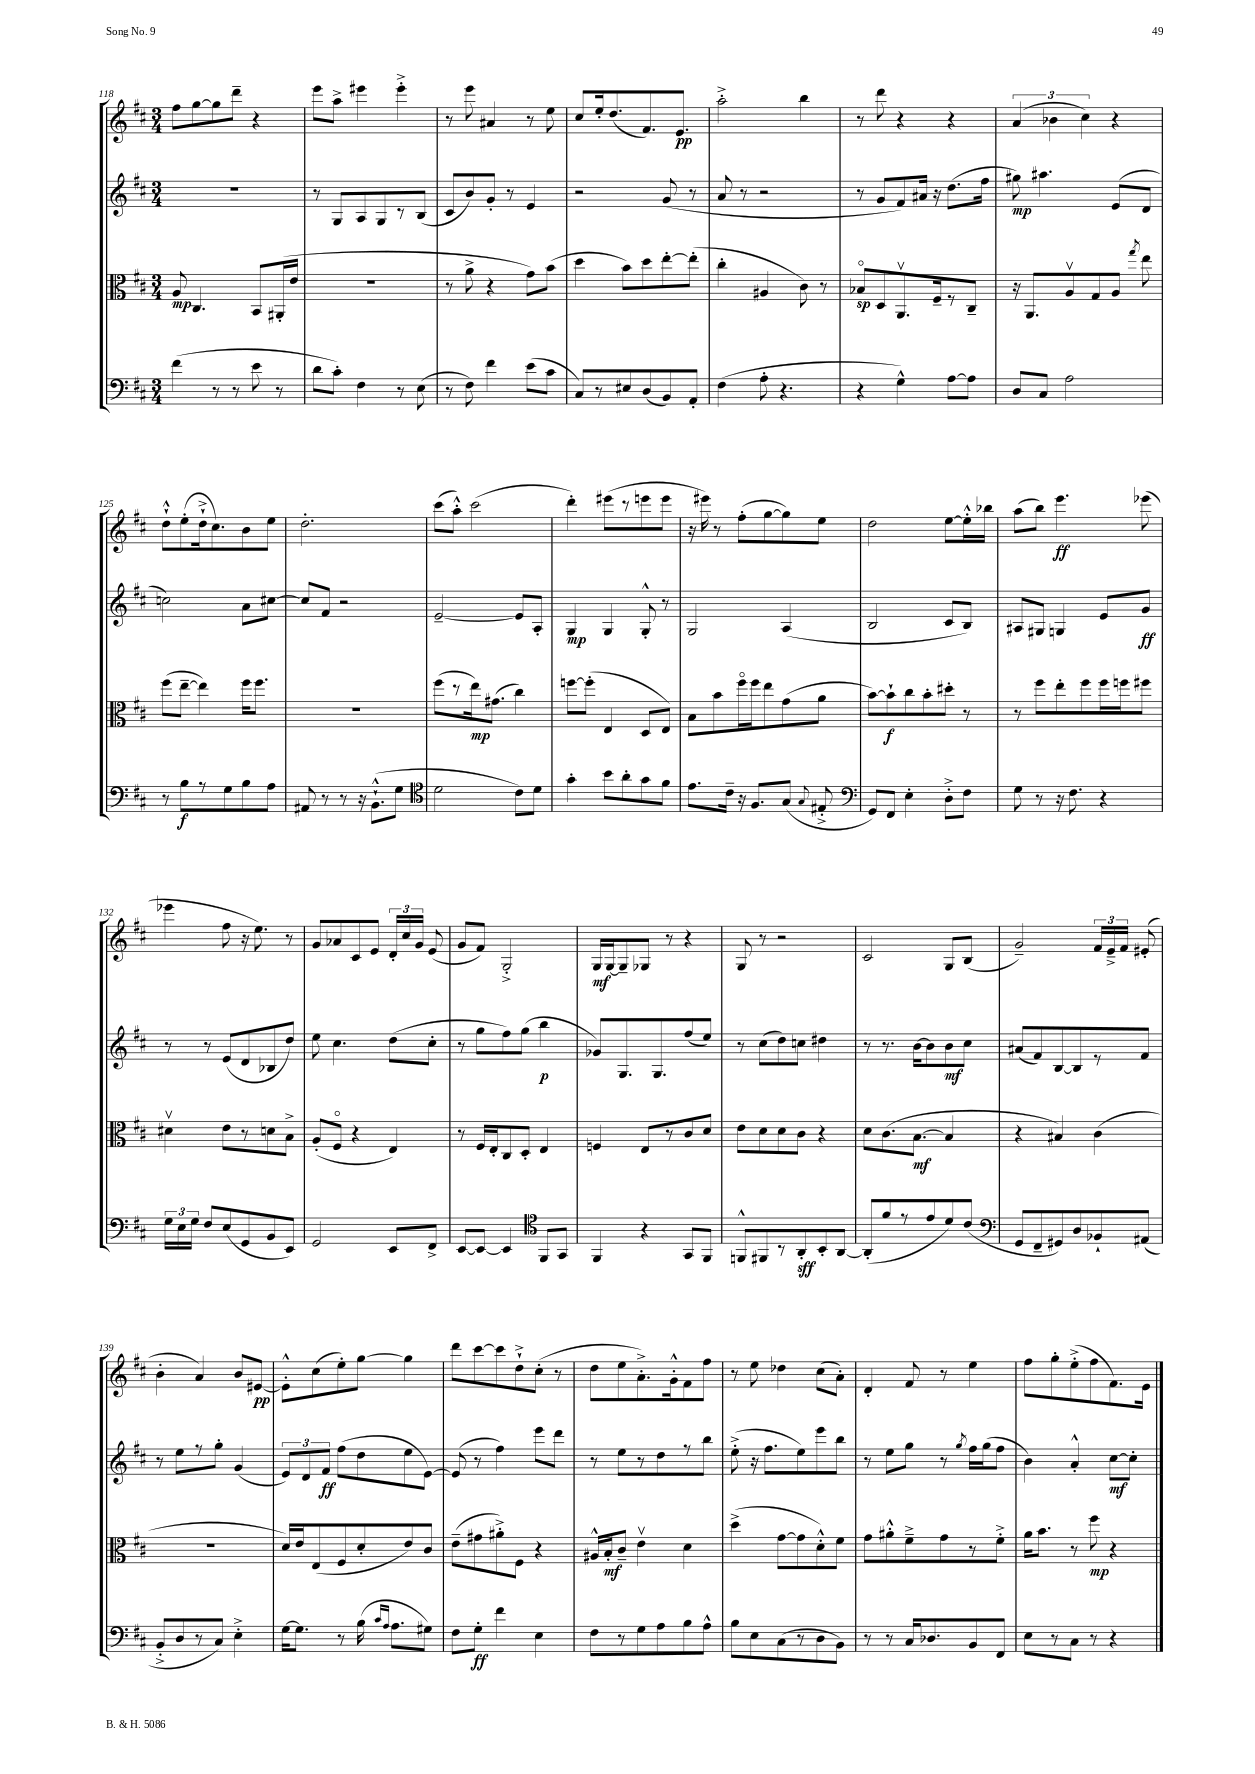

**kern	**kern	**kern	**kern
*staff4	*staff3	*staff2	*staff1
*clefF4	*clefC3	*clefG2	*clefG2
*k[f#c#]	*k[f#c#]	*k[f#c#]	*k[f#c#]
*M3/4	*M3/4	*M3/4	*M3/4
(4f#	8A	2.r	8ff#
.	4.C#	.	[8gg
8r	.	.	8gg]
8r	.	.	8ddd~
8e	8BB	.	4r
8r	(16AA#'	.	.
.	16e	.	.
=	=	=	=
8d	2.r	8r	8eee
8c#')	.	8G	8aa^
4F#	.	8A	4eee#
.	.	8G	.
8r	.	8r	4eee#'^
(8E	.	(8B	.
=	=	=	=
8r	8r	8c#	8r
8F#)	8a^	8b)	8eee
4f#	4r	8g'	4a#
.	.	8r	.
(8e	8g)	4e	8r
8c#	(8b	.	8ee
=	=	=	=
8C#)	4dd	2r	8cc#
8r	.	.	16ee'
.	.	.	(8.dd
8E#	8b)	.	.
(8D	8dd	.	8.f#)
8BB)	[8ee'	(8g	.
.	.	.	8.e
8AA'	(8ee']	8r	.
=	=	=	=
(4F#	4cc#'	8a	2aa'^
.	.	8r	.
8A'	4A#	2r	.
4.r	.	.	.
.	8c#)	.	4bb
.	8r	.	.
=	=	=	=
4r	8B-o	8r	8r
.	8D	8g	8ddd
4G^^)	8.AAv	8f#)	4r
.	.	16a#	.
.	16F#~	16r	.
[8A	8r	(8.dd	4r
8A]	8C#~	.	.
.	.	16ff#	.
=	=	=	=
8D	16r	8gg#)	(6a
.	8.AA	.	.
8C#	.	4.aa#	.
.	.	.	6b-
2A	8Av	.	.
.	.	.	6cc#)
.	8G	.	.
.	8A	(8e	4r
.	8qgg	.	.
.	8ee	8d	.
=	=	=	=
8r	(8ff#	2cc)	8dd`^^
8B	[8ee~	.	(8ee'
8r	4ee])	.	16dd`^
.	.	.	8.cc#)
8G	.	.	.
8B	16ff#	8a	8b
.	8.ff#	.	.
8A	.	[8cc#	8ee
=	=	=	=
8AA#	2.r	8cc#]	2.dd'
8r	.	8f#	.
8r	.	2r	.
16r	.	.	.
(8.BB`^^	.	.	.
8G	.	.	.
=	=	=	=
*clefC4	*	*	*
2d	(8ff#	[2e~	(8ccc#
.	8r	.	8aa'^^)
.	16ee)	.	(2ccc#
.	(8.g#	.	.
8c#)	4cc#)	8e]	.
8d	.	8A'	.
=	=	=	=
4g'	[8ff	4G	4ddd')
.	(8ff']	.	.
8b	4E	4G	(8eee#
8a'	.	.	8r
8g	8D	8G'^^	8eee
8f#	8E)	8r	8eee
=	=	=	=
8.e	8B	2G	16r
.	.	.	16eee#)
.	8b	.	8r
16c#~	.	.	.
16r	16ff#o	.	(8ff#'
8.F#	16ff#	.	.
.	8ee	.	[8gg
(8G	(8g	(4A	8gg])
8qqG	.	.	.
8E#'^	8a	.	8ee
=	=	=	=
*clefF4	*	*	*
8GG)	[8b)	2B	2dd
8FF#	8b`]	.	.
4E'	8cc#	.	.
.	8b'	.	.
8D'^	8dd#'	8c#	[8ee
8F#	8r	8B)	16ee'^^]
.	.	.	16bb-
=	=	=	=
8G	8r	8A#	(8aa
8r	8ff#	8G#	8bb)
16r	8ee'	4G	4.eee
8.F#	.	.	.
.	8ff#	.	.
4r	16ff#	8e	.
.	16ff	.	.
.	8ff#	8g	(8eee-
=	=	=	=
24G	4d#v	8r	4eee-
24E	.	.	.
24G	.	.	.
8F#	.	8r	.
(8E	8e	(8e	8ff#
8GG	8r	8d	16r
.	.	.	8.ee)
8BB	8d	8B-	.
8EE)	8B^	8dd)	8r
=	=	=	=
2GG	(8A'	8ee	8g
.	8F#o	4.cc#	8a-
.	4r	.	8c#
.	.	.	8e
8EE	4E)	(8dd	24d'
.	.	.	24cc#
.	.	.	24g
8FF#^	.	8cc#'	(8e
=	=	=	=
[8EE	8r	8r	8g
8EE_	16F#	8gg	8f#)
.	16E'	.	.
4EE]	8C#	8ff#)	2G'^
.	8D'	(8gg	.
*clefC4	*	*	*
8FF#	4E	4bb	.
8GG	.	.	.
=	=	=	=
4FF#	4F	8g-)	16G
.	.	.	[16G
.	.	8.G	8G~]
4r	8E	.	8G-
.	.	8.G	.
.	8r	.	8r
8GG	8c#	(8ff#	4r
8FF#	8d	8ee)	.
=	=	=	=
8FF^^	8e	8r	8G
8FF#	8d	(8cc#	8r
8r	8d	8dd)	2r
8AA'	8c#	8cc	.
8BB'	4r	4dd#	.
[8AA	.	.	.
=	=	=	=
(8AA']	8d	8r	2c#
8f#	(8.c#	8.r	.
8r	.	.	.
.	[8.B	[16b	.
8e	.	8b]	.
8d)	4B]	8b	8G
(8c#	.	8cc#	(8B
=	=	=	=
*clefF4	*	*	*
8GG	4r	(8a#	2g~)
8FF#~	.	8f#)	.
8GG#)	4B#)	[8B	.
8D	.	8B]	.
8BB-`	(4c#	8r	24f#
.	.	.	24e~^
.	.	.	24f#
(8AA#	.	8f#	(8e#'
=	=	=	=
8BB'^	2.r	8r	4b'
8D	.	8ee	.
8r	.	8r	4a)
8C#)	.	8gg'	.
4E'^	.	(4g	8b
.	.	.	[8e#
=	=	=	=
[16G	16d)	12e)	8e#'^^]
8.G]	16e	.	.
.	.	12d	.
.	(8E	.	(8cc#
.	.	12f#	.
8r	8F#	(8ff#	8ee')
(16B	8d'	8dd	[8gg
16qqc#	.	.	.
16qqA	.	.	.
8.A	.	.	.
.	8e)	8ee	4gg]
8G#)	8c#	[8e)	.
=	=	=	=
8F#	(8e~	(8e]	8ddd
8G'	8g#	8r	[8ccc#
4f#	8a#'^)	4ff#)	8ccc#]
.	8F#	.	8dd`^
4E	4r	8eee	(8cc#'
.	.	8ddd	8r
=	=	=	=
8F#	16A#^^	8r	8dd
.	16B'	.	.
8r	8c#~	8ee	8ee
8G	4ev	8r	8.a'^)
8A	.	8dd	.
.	.	.	16g'^^
8B	4d	8r	8f#
8A^^	.	8bb	8ff#
=	=	=	=
8B	(4dd^	(8ee'^	8r
8E	.	16r	8ee
.	.	8.ff#	.
(8C#	[8g	.	4dd-
8r	8g]	8ee)	.
8D	8d'^^)	8eee	(8cc#
8BB)	8f#	8bb	8a')
=	=	=	=
8r	8g	8r	4d'
8r	8a#'^^	8ee	.
16C#	8f#~^	8gg	8f#
8.D-	.	.	.
.	8g	8r	8r
.	.	8qgg	.
8BB	8r	16ff#	4ee
.	.	(16gg	.
8FF#	8f#'^	8ff#	.
=	=	=	=
8E	16a	4b)	8ff#
.	8.b	.	.
8r	.	.	8gg'
8C#	8r	4a'^^	(8ee'^
8r	8ff#	.	8ff#
4r	4r	[8cc#	8.f#)
.	.	8cc#']	.
.	.	.	16e
==	==	==	==
*-	*-	*-	*-
